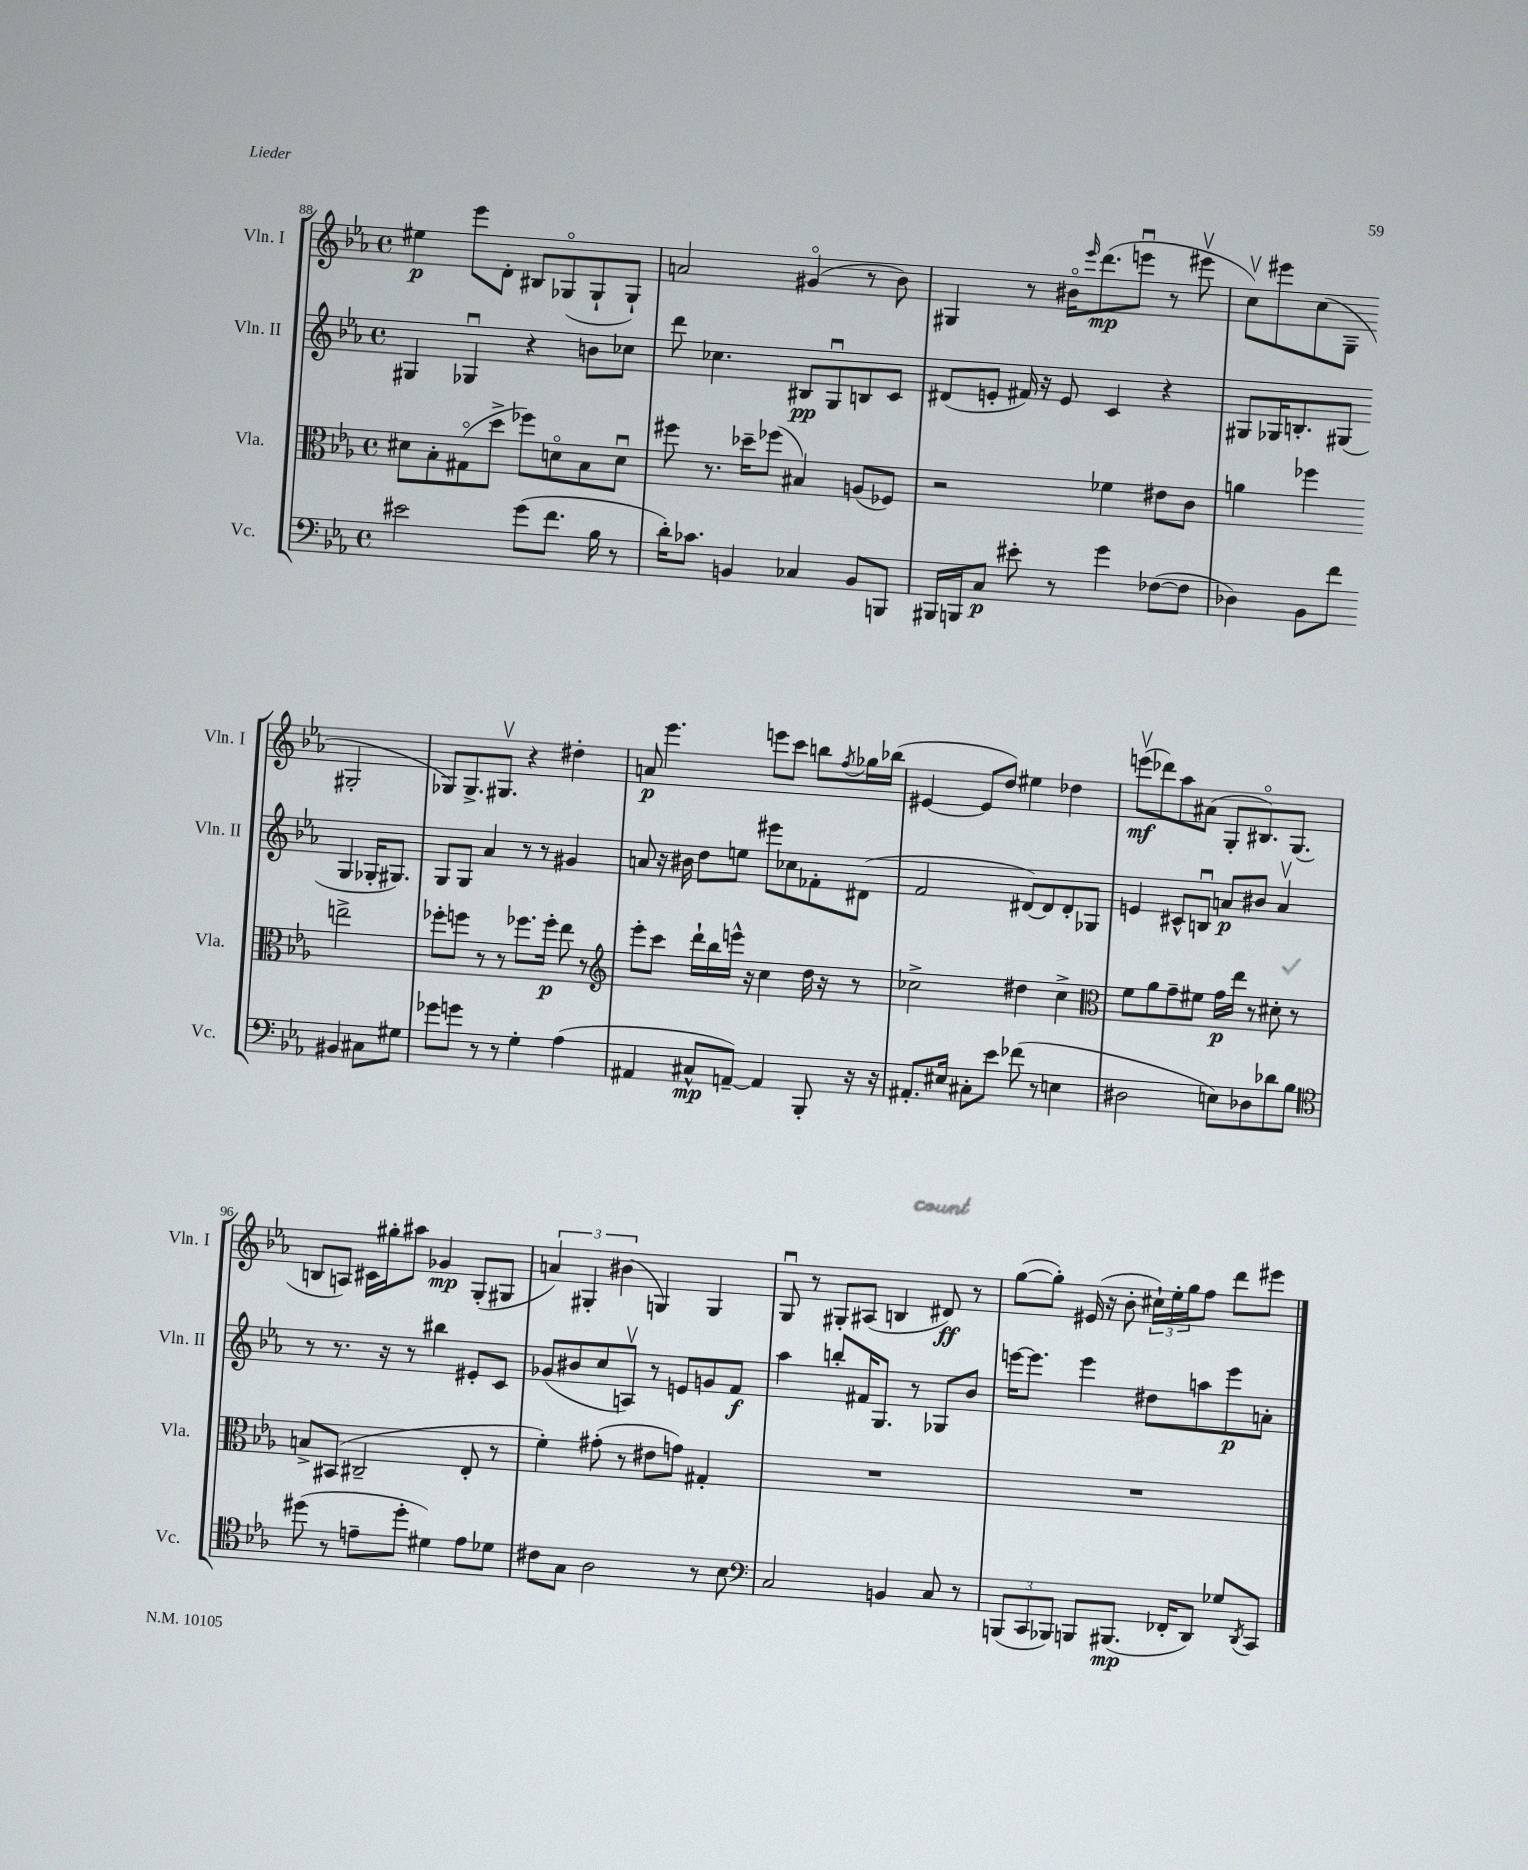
<<
\new StaffGroup <<
\new Staff = "s0" \with { instrumentName = "Vln. I" shortInstrumentName = "Vln. I" } {
    \clef treble \key ees \major \defaultTimeSignature \time 4/4
    eis''4\p ees'''8 d'8-. bis8 ges8\flageolet( ges8-! ges8-!) |
    a'2 gis'4\flageolet( r8 bes'8) |
    gis4 r8 bis'16\flageolet \grace { ees'''16 } d'''8.\mp( e'''8\downbow r8 eis'''8\upbow |
    c''8\upbow) eis'''8 c''8( g8-- gis2-. |
    ges8) ges8.-> gis8.\upbow r4 dis''4-. |
    a'8\p ees'''4. e'''8 c'''8 b''8 \acciaccatura { f''8 } ges''16 bes''16( |
    eis'4~ eis'8 d''8) eis''4 des''4 |
    e'''8\upbow\mf( des'''8) aes''8 ais'8( g8-. bis8.\flageolet) g8.( |
    b8 a8) cis'16 gis''16-. ais''8 ges'4\mp g8-.( gis8 |
    \tuplet 3/2 { a'4) gis4-. bis'4( } g4) g4 |
    g8\downbow r8 gis8-. ais8( b4 dis'8\ff) r8 |
    g''8~( g''8-.) eis'16( r16 bes'8-. \tuplet 3/2 { cis''16-!) ees''16-. g''16 } f''8 d'''8 eis'''8 \bar "|." |
}
\new Staff = "s1" \with { instrumentName = "Vln. II" shortInstrumentName = "Vln. II" } {
    \clef treble \key ees \major \defaultTimeSignature \time 4/4
    gis4 ges4\downbow r4 b'8 ces''8 |
    d'''8 ces''4. bis8\pp g8\downbow b8 c'8 |
    dis'8( e'8-. fis'16) r16 e'8 c'4 r4 |
    gis8 ges16 b8.-. gis8( gis4 ges16-. gis8.) |
    g8 g8 aes'4 r8 r8 gis'4 |
    a'8 r16 bis'16 d''8 e''8 eis'''8 ces''8 fes'8-. dis'8( |
    f'2 dis'8~) dis'8 dis'8-. ges8 |
    e'4 cis'8-^ b8\downbow a'8\p bis'8 a'4\upbow |
    r8 r8. r16 r8 bis''4 eis'8-. c'8 |
    ges'8( bis'8 c''8 a8\upbow) r8 e'8 g'8 f'8\f |
    aes''4 b''8-. fis'16 g8. r8 ges8 bes'8 |
    e'''16~ e'''8. e'''4 dis''8 a''8 e'''8\p a'8-. \bar "|." |
}
\new Staff = "s2" \with { instrumentName = "Vla." shortInstrumentName = "Vla." } {
    \clef alto \key ees \major \defaultTimeSignature \time 4/4
    dis'8 bes8-. gis8\flageolet( d''8-> fes''8) d'8\flageolet bes8 d'8\downbow |
    fis''8 r8. des''16-- fes''8( bis4) a8( fes8) |
    r2 fes'4 eis'8 c'8 |
    a'4 fes''4 e''2-> |
    fes''8-. f''8 r8 r8 fes''8. fes''16-.\p ees''8 r8 |
    \clef treble ees'''8-. c'''8 d'''16-! bes''16 e'''16-^ r16 c''4 d''16 r16 r8 |
    ces''2-> dis''4 ces''4-> |
    \clef alto f'8 aes'8 g'8-- fis'8 g'16\p ees''16 r8 dis'8-. r8 |
    b8-> bis,8( cis2-- ees8-. r8 |
    f'4-.) gis'8-.( r8 eis'8 g'8) gis4-. |
    R1 |
    R1 \bar "|." |
}
\new Staff = "s3" \with { instrumentName = "Vc." shortInstrumentName = "Vc." } {
    \clef bass \key ees \major \defaultTimeSignature \time 4/4
    eis'2 g'8( f'8. bes16 r8 |
    d'16-.) ces'8. b,4 ces4 b,8 b,,8 |
    bis,,16 b,,16 c8\p eis'8-. r8 g'4 fes8~( fes8 |
    des4) bes,8 f'8 bis,4 cis8 gis8 |
    ges'8 g'8 r8 r8 g4-. aes4( |
    ais,4 cis8-^\mp a,8~--) a,4 bes,,8-. r16 r16 |
    ais,8.-. eis16 cis8-. ees'8 fes'8( r8 e4 |
    dis2 e8) des8 des'8 bes8 |
    \clef tenor dis''8( r8 e'8-- dis''8-. dis'4) e'8 des'8 |
    cis'8 g8 aes2 r8 bes8 |
    \clef bass c2 b,4 c8 r8 |
    \tuplet 3/2 { b,,8( c,8 bes,,8) } b,,8 bis,,8.\mp( fes,16-. d,8) ges8 \acciaccatura { d,8 } c,8 \bar "|." |
}
>>
>>
\layout { \context { \Score currentBarNumber = #88 } }
